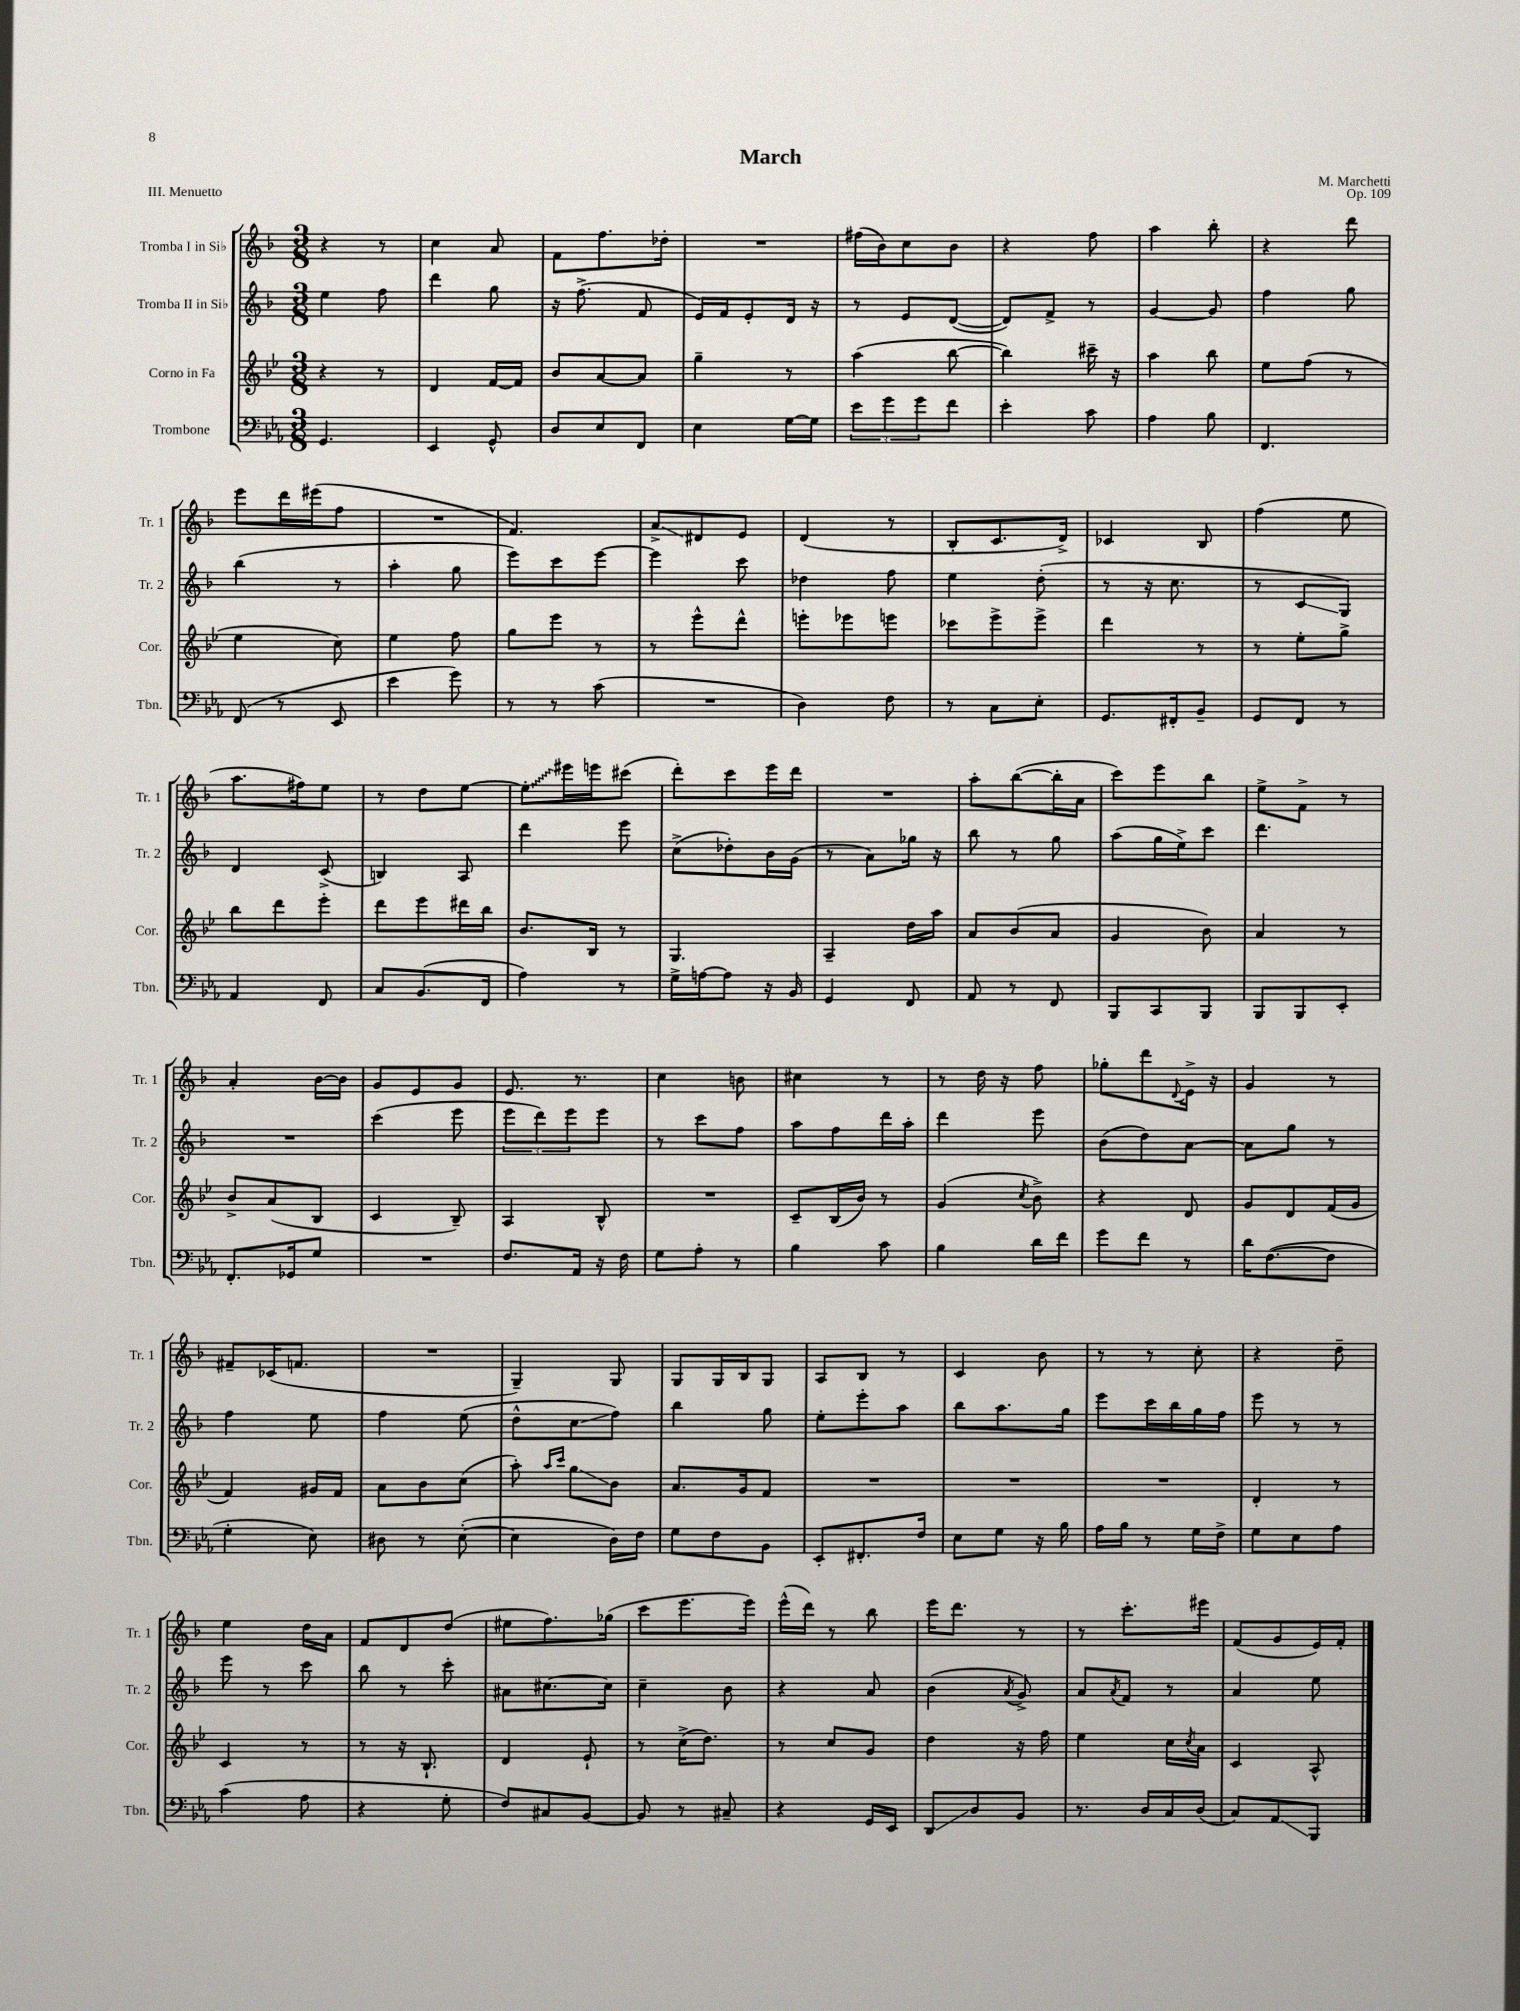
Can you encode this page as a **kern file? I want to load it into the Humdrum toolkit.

**kern	**kern	**kern	**kern
*staff4	*staff3	*staff2	*staff1
*clefF4	*clefG2	*clefG2	*clefG2
*k[b-e-a-]	*k[b-e-]	*k[b-]	*k[b-]
*M3/8	*M3/8	*M3/8	*M3/8
4.GG/	4r	4ee\	4r
.	8r	8ff\	8r
=	=	=	=
4EE-/	4d/	4ddd\	4cc\
8GG^^/	[16f/LL	8gg\	8a/
.	16f/]JJ	.	.
=	=	=	=
8D/L	8b-/L	16r	8f\L
.	.	(8.ff^\	.
8E-/	[8a/	.	8.ff\
8FF/J	8a/]J	8f/	.
.	.	.	16dd-'\Jk
=	=	=	=
4E-\	4gg~\	16e/LL)	4.r
.	.	16f/J	.
.	.	8e'/	.
[16G\LL	8r	16d/Jk	.
16G\]JJ	.	16r	.
=	=	=	=
12e-\L	(4aa\	8r	(16ff#\LL
.	.	.	16b-\J)
12g\	.	.	.
.	.	8e/L	8cc\
12g\	.	.	.
8f\J	[8bb-\	([8d/J	8b-\J
=	=	=	=
4e-'\	4bb-\])	8d/]L)	4r
.	.	8f^/J	.
8c\	16ccc#~\	8r	8ff\
.	16r	.	.
=	=	=	=
4A-\	4aa\	[4g/	4aa\
8B-\	8bb-\	8g/]	8bb-'\
=	=	=	=
4.FF/	8ee-\L	4ff\	4r
.	(8ff\J	.	.
.	8r	8gg\	8ddd\
=	=	=	=
(8FF/	4ee-\	(4bb-\	8eee\L
8r	.	.	16ddd\L
.	.	.	(16eee#\J
8EE-/	8cc\)	8r	8ff\J
=	=	=	=
4e-\	4ee-\	4aa'\	4.r
8g\)	8ff\	8gg\	.
=	=	=	=
8r	8gg\L	8eee\L)	4.f/)
8r	8eee-\J	8ccc\	.
(8c\	8r	[8eee\J	.
=	=	=	=
4.r	8r	4eee\]	8a^/L
.	8eee-^^\L	.	8d#/
.	8ddd^^\J	8ccc\	8e/J
=	=	=	=
4D\)	8eee'\L	4dd-\	(4d/
.	8eee-\	.	.
8F\	8eee\J	8ff\	8r
=	=	=	=
8r	8ccc-\L	4ee\	8B-'/L
8C\L	8eee-^\	.	8.c/
8E-'\J	8eee-^\J	(8dd'\	.
.	.	.	16d^/Jk)
=	=	=	=
8.GG/L	4ddd\	8r	4c-/
.	.	16r	.
16FF#'/k	.	8.cc\	.
8BB-~/J	8r	.	8B-/
=	=	=	=
8GG/L	8r	8r	(4ff\
8FF/J	8ee-'\L	8c/L	.
8r	8gg^\J	8G/J)	8ee\
=	=	=	=
4AA-/	8bb-\L	4d/	8.aa\L
.	8ddd\	.	.
.	.	.	16ff#\k)
8FF/	8eee-'\J	(8c^/	8ee\J
=	=	=	=
8C/L	8ddd\L	4B/)	8r
(8.BB-/	8eee-\	.	8dd\L
.	16ddd#\L	8A/	[8ee\J
16FF/Jk	16bb-\JJ	.	.
=	=	=	=
4A-\)	8.b-/L	4ddd\	8ee'\]L
.	.	.	16eee#\L
.	16B-/Jk	.	16eee\J
8r	8r	8eee\	(8ccc#\J
=	=	=	=
16G^\LL	4.G/	(8cc^\L	8ddd'\L)
[16A\J	.	.	.
8A\]J	.	8dd-'\)	8ccc\
16r	.	16b-\L	16eee\L
16BB-/	.	(16g\JJ	16ddd\JJ
=	=	=	=
4GG/	4A~/	8r	4.r
.	.	8a\L)	.
8FF/	16dd\LL	16gg-\Jk	.
.	16aa\JJ	16r	.
=	=	=	=
8AA-/	8a/L	8bb-\	8aa'\L
8r	(8b-/	8r	([8bb-\
8FF/	8a/J	8gg\	16bb-'\]L
.	.	.	16a\JJ
=	=	=	=
8BBB-/L	4g/	(8aa\L	8ccc\L)
8CC/	.	16gg\L	8eee\
.	.	16ee^\J)	.
8BBB-/J	8b-\)	8ccc\J	8bb-\J
=	=	=	=
8BBB-/L	4a/	4.ddd\	8ee^\L
8BBB-/	.	.	8f^\J
8EE-'/J	8r	.	8r
=	=	=	=
8.FF'/L	8b-^/L	4.r	4a'/
.	(8a/	.	.
16GG-/k	.	.	.
8G/J	8B-/J	.	[16b-\LL
.	.	.	16b-\]JJ
=	=	=	=
4.r	4c/	(4ccc\	8g/L
.	.	.	8e/
.	8B-~/)	8eee\	8g/J
=	=	=	=
8.F/L	4A/	12eee\L	8.e/
.	.	12ddd\)	.
.	.	12eee\	.
16AA-/Jk	.	.	8.r
16r	8B-^^/	8eee\J	.
16F\	.	.	.
=	=	=	=
8G\L	4.r	8r	4cc\
8A-'\J	.	8ccc\L	.
8r	.	8ff\J	8b\
=	=	=	=
4B-\	8c~/L	8aa\L	4cc#\
.	(16B-/L	8ff\	.
.	16b-/JJ)	.	.
8c\	8r	16ddd\L	8r
.	.	16aa'\JJ	.
=	=	=	=
4B-\	(4g/	4ddd\	8r
.	.	.	16dd\
.	.	.	16r
.	8qcc/	.	.
16d\LL	8b-^\)	8eee\	8ff\
16f\JJ	.	.	.
=	=	=	=
8g\L	4r	(8b-\L	8gg-'\L
8f\J	.	8dd\)	8ddd\
.	.	.	8qqd/
8r	8d/	[8a\J	16e^\Jk
.	.	.	16r
=	=	=	=
16d\LK	8g/L	8a\]L	4g/
([8.F\	.	.	.
.	8d/	8gg\J	.
8F\]J	(16f/L	8r	8r
.	16g/JJ	.	.
=	=	=	=
4G'\	4f/)	4ff\	8f#~/L
.	.	.	(16c-/K
.	.	.	8.f/J
8E-\)	16g#/LL	8ee\	.
.	16f/JJ	.	.
=	=	=	=
8D#\	8a\L	4ff\	4.r
8r	8b-\	.	.
([8E-'\	(8cc\J	(8ee\	.
=	=	=	=
4E-\]	8aa'\)	8dd^^\L	4G~/)
.	16qqaa/LL	.	.
.	16qqccc/JJ	.	.
.	8gg\L	8cc\	.
16D\LL)	8b-\J	8ff\J)	8G/
16F\JJ	.	.	.
=	=	=	=
8G\L	8.a/L	4bb-\	8G/L
8F\	.	.	16G/L
.	16g/k	.	16B-/J
8BB-\J	8f/J	8gg\	8G/J
=	=	=	=
8EE-'/L	4.r	8ee'\L	8A/L
8.FF#'/	.	8eee'\	8B-/J
.	.	8aa\J	8r
16F/Jk	.	.	.
=	=	=	=
8E-\L	4.r	8bb-\L	4c/
8G\J	.	8.aa\	.
16r	.	.	8b-\
16B-\	.	16gg\Jk	.
=	=	=	=
16A-\LL	4.r	8eee\L	8r
16B-\JJ	.	.	.
8r	.	16ccc\L	8r
.	.	16bb-\	.
16G\LL	.	16gg\	8cc'\
16F^\JJ	.	16ff\JJ	.
=	=	=	=
8G\L	4d'/	8eee\	4r
8E-\	.	8r	.
8A-\J	8r	8r	8dd~\
=	=	=	=
(4c\	4c/	8eee\	4ee\
.	.	8r	.
8A-\	8r	8ccc\	16dd\LL
.	.	.	16a\JJ
=	=	=	=
4r	8r	8bb-\	8f/L
.	16r	8r	8d/
.	8.B-`/	.	.
8G'\	.	8ccc'\	(8dd/J
=	=	=	=
8F/L)	4d/	8a#\L	8ee#\L
8C#/	.	[8.cc#\	8.ff\)
[8BB-/J	8e-`/	.	.
.	.	16cc#\]Jk	(16gg-\Jk
=	=	=	=
8BB-/]	8r	4cc~\	8ccc\L
8r	(16cc^\LK	.	8.eee\
.	8.dd\J)	.	.
8C#~/	.	8b-\	.
.	.	.	16eee\Jk)
=	=	=	=
4r	8r	4r	(16eee^^\LL
.	.	.	16ddd\JJ)
.	8cc/L	.	8r
16GG/LL	8g/J	8a/	8bb-\
16EE-/JJ	.	.	.
=	=	=	=
8DD/L	4dd\	(4b-\	16eee\LK
.	.	.	8.ddd\J
8D/	.	.	.
.	.	8qa/	.
8BB-/J	16r	8g^/)	8r
.	16ff\	.	.
=	=	=	=
8.r	4ee-\	8a/L	8r
.	.	8qa/	.
.	.	8f/J	8.ccc'\L
16D/LL	.	.	.
16C/	16cc\LL	8r	.
.	8qcc/	.	.
(16D/JJ	16a\JJ	.	16eee#\Jk
=	=	=	=
8C/L)	4c/	4a/	(8f/L
8AA-/	.	.	8g/
8BBB-/J	8A^^/	8ee\	16e/L)
.	.	.	16f'/JJ
==	==	==	==
*-	*-	*-	*-
